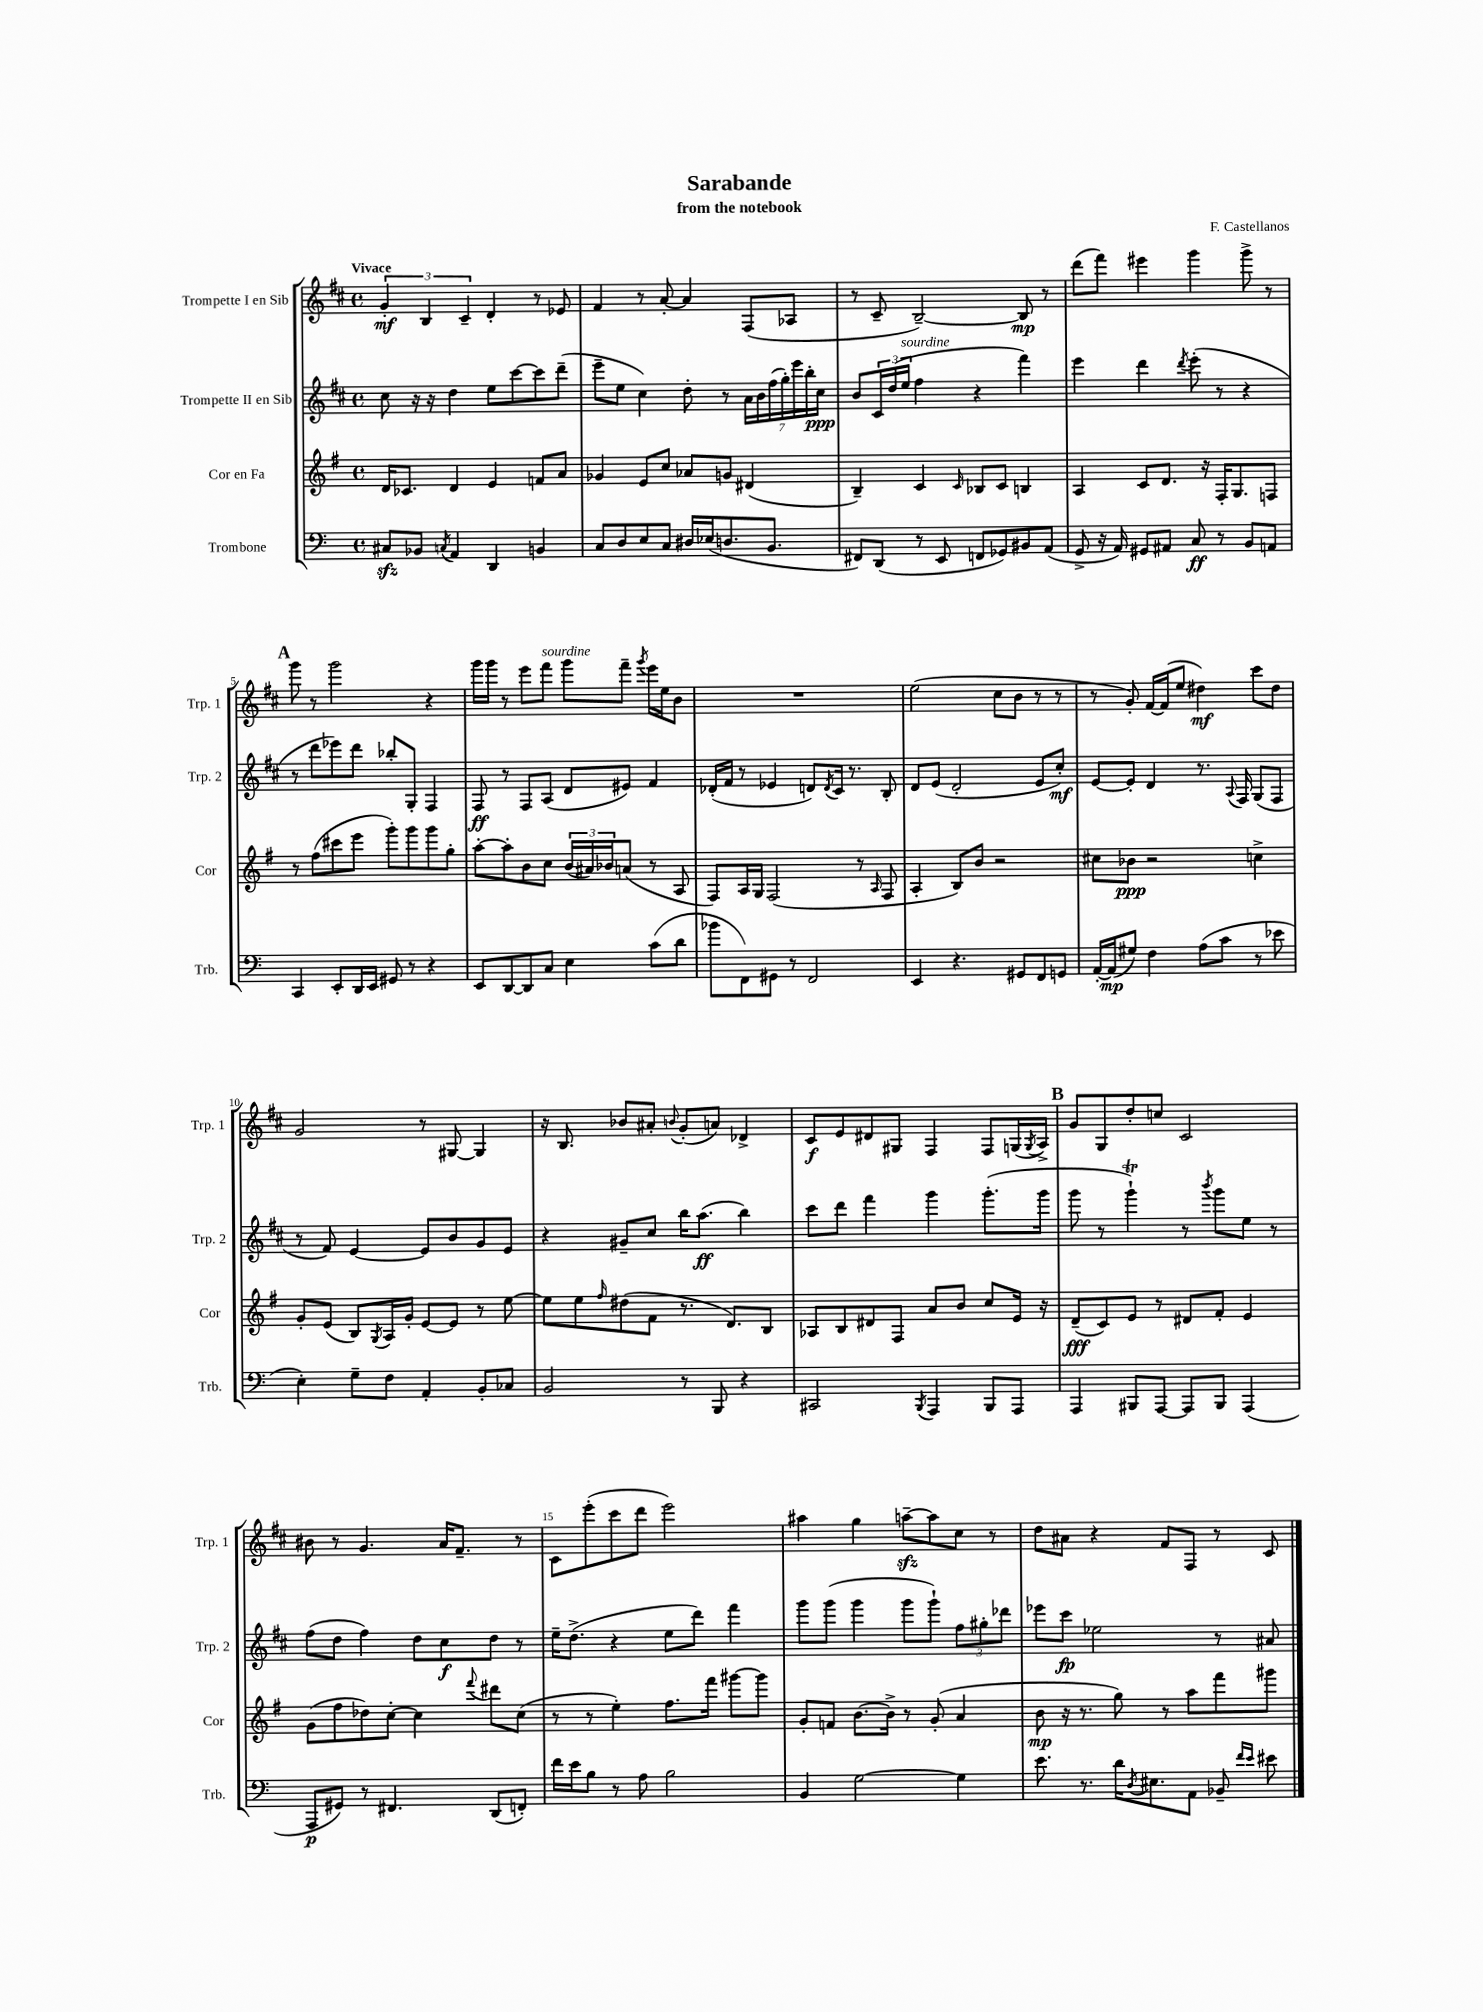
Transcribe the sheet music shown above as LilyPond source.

\header { title = "Sarabande" composer = "F. Castellanos" subtitle = "from the notebook" }
<<
\new StaffGroup <<
\new Staff = "s0" \with { instrumentName = "Trompette I en Sib" shortInstrumentName = "Trp. 1" } {
    \clef treble \key d \major \defaultTimeSignature \time 4/4 \tempo "Vivace"
    \tuplet 3/2 { g'4-.\mf b4 cis'4-- } d'4-. r8 ees'8 |
    fis'4 r8 a'8~-. a'4 fis8( aes8 |
    r8 cis'8-- b2~--) b8\mp r8 |
    d'''8( fis'''8) eis'''4 g'''4 g'''8-> r8 |
    \mark \markup { \bold "A" } g'''8 r8 g'''2 r4 |
    g'''16 g'''16 r8 e'''8 fis'''8^\markup { \italic "sourdine" } g'''8 fis'''8-- \acciaccatura { g'''8 } e'''16 e''16 b'8 |
    R1 |
    e''2( cis''8 b'8 r8 r8 |
    r8 g'8-.) fis'16~ fis'16( e''8 dis''4\mf) cis'''8 dis''8 |
    g'2 r8 gis8~ gis4 |
    r16 b8. bes'8 ais'8-. \appoggiatura { b'8 } g'8-.( a'8) des'4-> |
    cis'8\f e'8 dis'8 gis8 fis4 fis8 g16( \acciaccatura { g8 } a16->) |
    \mark \markup { \bold "B" } g'8 g8 d''8-. c''8 cis'2 |
    bis'8 r8 g'4. a'16 fis'8.-- r8 |
    cis'8 e'''8-.( cis'''8 d'''8 e'''2) |
    ais''4 g''4 a''8~--\sfz a''8 cis''8 r8 |
    d''8 ais'8 r4 fis'8 fis8 r8 cis'8 \bar "|." |
}
\new Staff = "s1" \with { instrumentName = "Trompette II en Sib" shortInstrumentName = "Trp. 2" } {
    \clef treble \key d \major \defaultTimeSignature \time 4/4
    cis''8 r16 r16 d''4 e''8 cis'''8~ cis'''8 d'''8--( |
    e'''8-- e''8 cis''4) d''8-. r8 \tuplet 7/4 { a'16 b'16 fis''16( g''16-.) e'''16 b''16-. cis''16\ppp } |
    b'8 \tuplet 3/2 { cis'16 d''16( e''16^\markup { \italic "sourdine" } } fis''4 r4 fis'''4) |
    e'''4 d'''4 \acciaccatura { d'''8 } e'''8-.( r8 r4 |
    \mark \markup { \bold "A" } r8 d'''8 ees'''8) d'''8 bes''8-. g8-. fis4 |
    fis8\ff r8 fis8 a8( d'8 eis'8) fis'4 |
    des'16-.( fis'16 r8 ees'4 d'8) \acciaccatura { d'8 } cis'16 r8. b8-. |
    d'8 e'8( d'2-. e'8 cis''8-.\mf) |
    e'8~ e'8-. d'4 r8. \appoggiatura { a8 } fis16 g8( fis8 |
    r8 fis'8) e'4~ e'8 b'8 g'8 e'8 |
    r4 gis'8-- cis''8 b''16 a''8.\ff( b''4) |
    cis'''8 d'''8 fis'''4 g'''4 g'''8.-.( g'''16 |
    \mark \markup { \bold "B" } g'''8 r8 g'''4-!\trill) r8 \acciaccatura { b'''8 } g'''8 e''8 r8 |
    fis''8( d''8 fis''4) d''8 cis''8\f d''8 r8 |
    e''16-- d''8.->( r4 e''8 d'''8) fis'''4 |
    g'''8 g'''8( g'''4 g'''8 g'''8-!) \tuplet 3/2 { fis''8 gis''8-. des'''8 } |
    ees'''8 cis'''8\fp ees''2 r8 ais'8 \bar "|." |
}
\new Staff = "s2" \with { instrumentName = "Cor en Fa" shortInstrumentName = "Cor" } {
    \clef treble \key g \major \defaultTimeSignature \time 4/4
    d'16 ces'8. d'4 e'4 f'8 a'8 |
    ges'4 e'8 c''8 aes'8 g'8 dis'4( |
    b4--) c'4 \grace { c'16 } bes8 c'8 b4 |
    a4 c'8 d'8. r16 fis16-. g8. f8 |
    \mark \markup { \bold "A" } r8 fis''8( cis'''8 e'''8 g'''8-.) g'''8 g'''8 g''8-. |
    a''8~-. a''8-. b'8 c''8 \tuplet 3/2 { b'16( ais'16) bes'16 } a'8( r8 a8 |
    fis8) a16 g16 fis2( r8 \grace { a16 } fis8 |
    a4-. b8) b'8 r2 |
    cis''8 bes'8\ppp r2 c''4-> |
    g'8-. e'8( b8) \acciaccatura { g8 } a16 g'16-. e'8~ e'8 r8 e''8~ |
    e''8 e''8 \grace { fis''16 } dis''8( fis'8 r8. d'8.) b8 |
    aes8 b8 dis'8 fis8 a'8 b'8 c''8 e'16 r16 |
    \mark \markup { \bold "B" } d'8--\fff( c'8) e'8 r8 dis'8 fis'8-. e'4 |
    g'8( fis''8 des''8) c''8~-. c''4 \appoggiatura { fis'''8 } dis'''8 c''8( |
    r8 r8 e''4-.) fis''8. fis'''16 gis'''8~ gis'''8 |
    g'8-. f'8 b'8.~ b'16-> r8 g'8-.( a'4 |
    b'8\mp r16 r8. g''8) r8 a''8 fis'''8 gis'''8 \bar "|." |
}
\new Staff = "s3" \with { instrumentName = "Trombone" shortInstrumentName = "Trb." } {
    \clef bass \key c \major \defaultTimeSignature \time 4/4
    cis8\sfz bes,8 \acciaccatura { c8 } a,4 d,4 b,4 |
    c8 d8 e8 c8 dis16 ees16( d8. b,8. |
    fis,8) d,8( r8 e,8 f,8 ges,8) bis,8 a,8( |
    g,8-> r16 a,16) gis,8 ais,8 c8\ff r8 b,8 a,8 |
    \mark \markup { \bold "A" } c,4 e,8-. d,16 e,16 gis,8 r8 r4 |
    e,8 d,8~ d,8 c8 e4 c'8( d'8 |
    bes'8 f,8) gis,8 r8 f,2 |
    e,4 r4. gis,8 f,8 g,8 |
    a,16~-. a,16\mp( gis8) f4 a8( c'8 r8 ees'8 |
    e4-.) g8-- f8 a,4-. b,8-. ces8 |
    b,2 r8 b,,8 r4 |
    cis,2 \acciaccatura { b,,8 } a,,4 b,,8 a,,8 |
    \mark \markup { \bold "B" } a,,4 bis,,8 a,,8~ a,,8 bis,,8 a,,4( |
    a,,8\p gis,8) r8 fis,4. d,8( f,8-.) |
    f'16 e'16 b8 r8 a8 b2 |
    b,4 g2~ g4 |
    e'8. r8. d'16 \acciaccatura { d8 } eis8. a,8 bes,8-- \grace { f'16 e'16 } eis'8 \bar "|." |
}
>>
>>
\layout { \context { \Score \override BarNumber.break-visibility = ##(#f #t #t) barNumberVisibility = #(every-nth-bar-number-visible 5) } }
